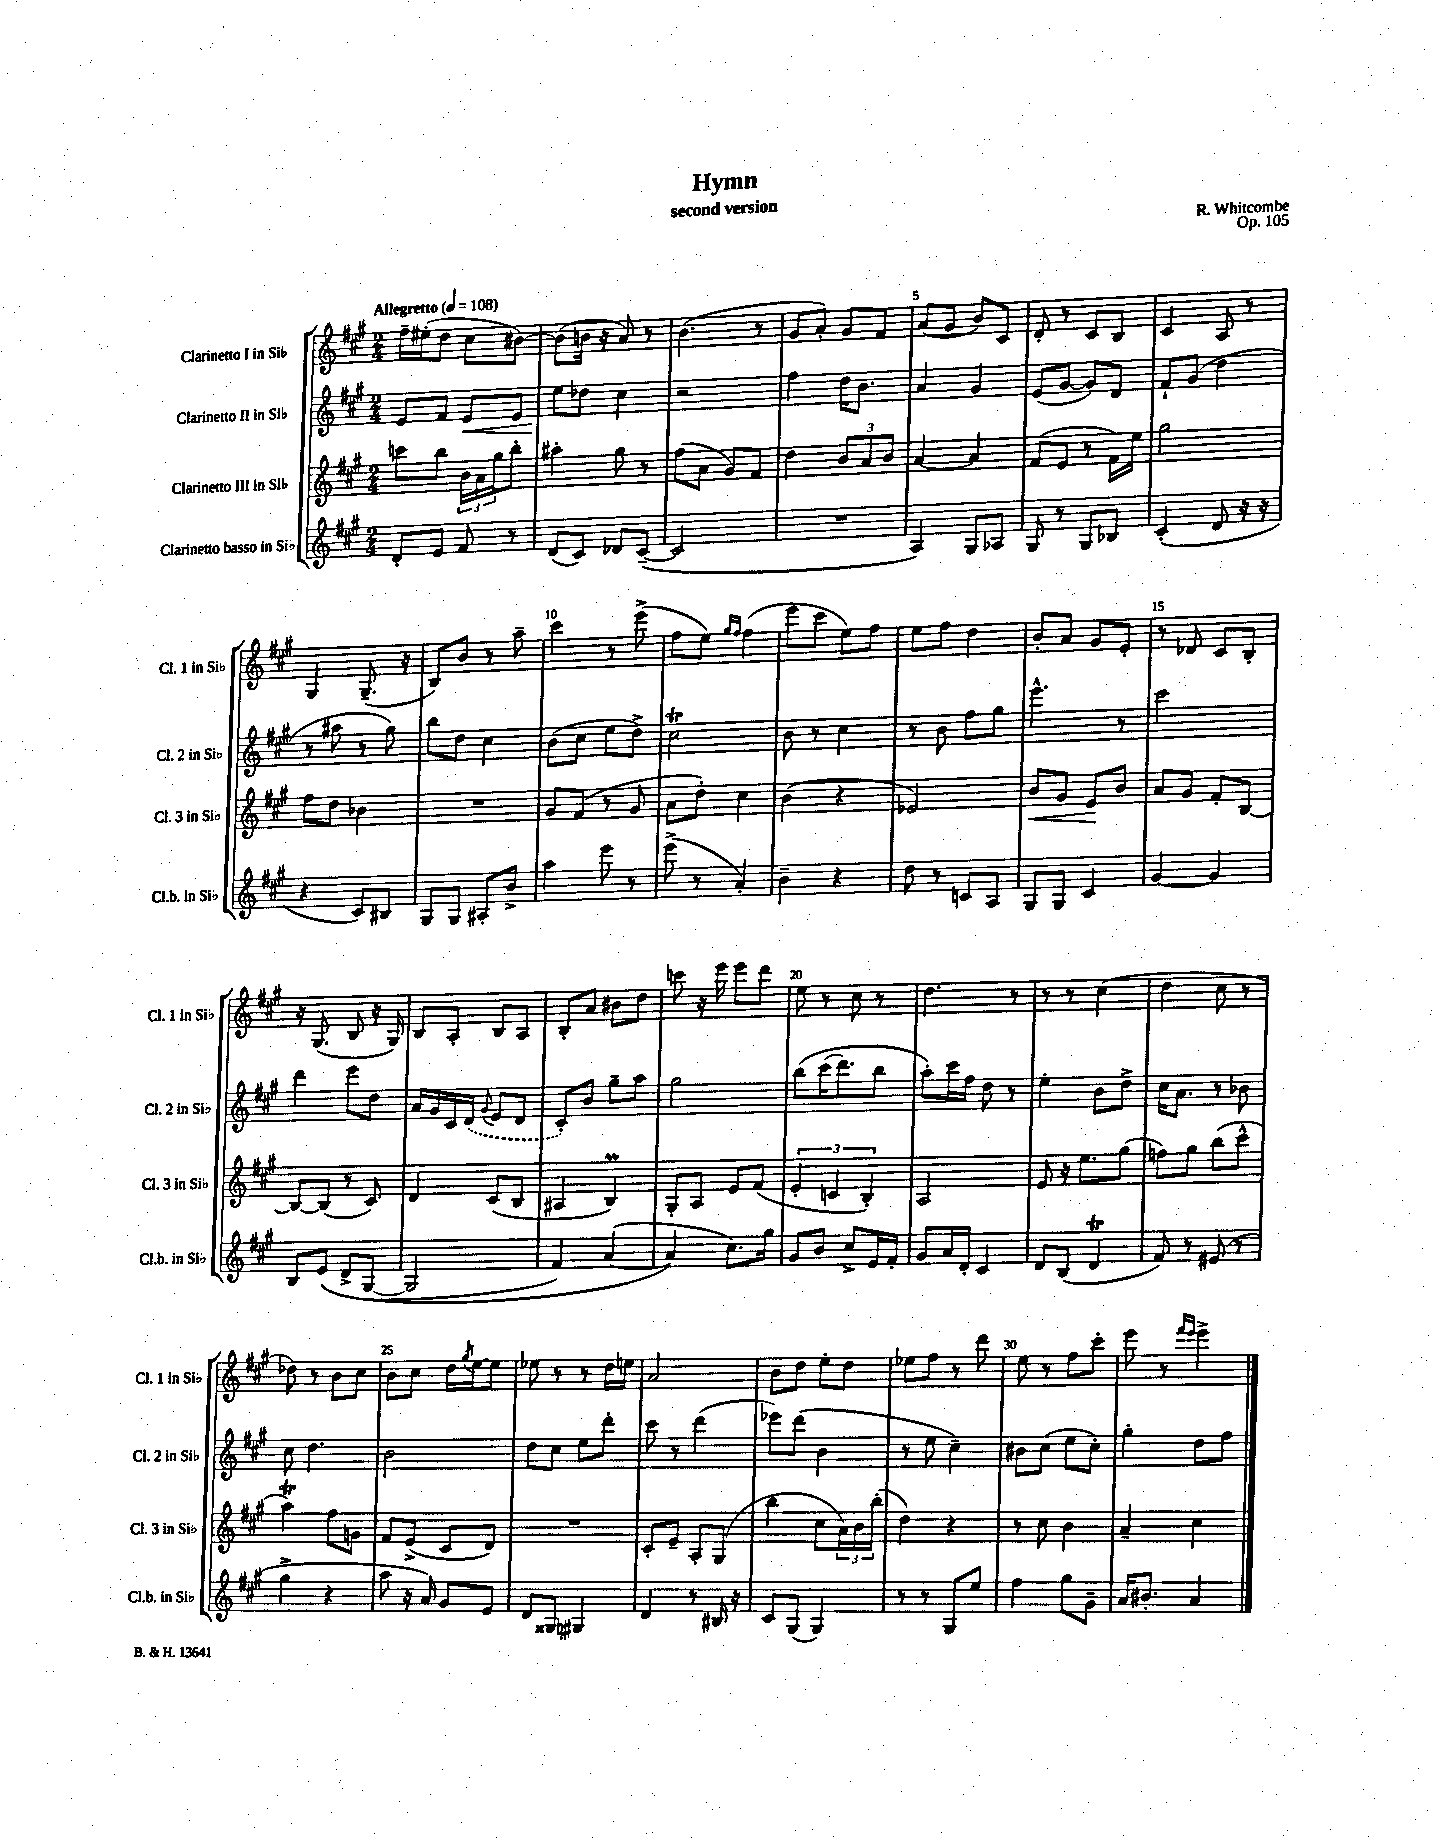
\header { title = "Hymn" composer = "R. Whitcombe" subtitle = "second version" opus = "Op. 105" }
<<
\new StaffGroup <<
\new Staff = "s0" \with { instrumentName = "Clarinetto I in Sib" shortInstrumentName = "Cl. 1 in Sib" } {
    \clef treble \key a \major \numericTimeSignature \time 2/4 \tempo "Allegretto" 4 = 108
    fis''16-- eis''16-.( d''8 cis''8 bis'8~) |
    bis'8( b'16 r16 a'8) r8 |
    b'4.( r8 |
    gis'8 a'8-.) gis'8 fis'8 |
    a'8( gis'8 b'8) cis'8 |
    d'8-. r8 cis'8 b8 |
    cis'4 a8 r8 |
    gis4 gis8.--( r16 |
    b8) b'8 r8 a''8-- |
    cis'''4 r8 e'''8->( |
    fis''8 e''8) \grace { gis''16 fis''16 } fis''4( |
    e'''8 cis'''8 e''8) fis''8 |
    e''8 fis''8 d''4 |
    b'8-. a'8 gis'8 e'8-. |
    r8 des'8 cis'8 b8-. |
    r16 gis8.( b8 r16 gis16) |
    b8 a8-. b8 a8 |
    b8-. a'8 bis'8 d''8 |
    c'''8 r16 e'''16 e'''8 d'''8 |
    e''8 r8 cis''8 r8 |
    d''4. r8 |
    r8 r8 cis''4( |
    d''4 cis''8 r8 |
    des''8) r8 b'8 cis''8 |
    b'8 cis''8 d''16 \acciaccatura { gis''8 } e''16~ e''8 |
    ees''8 r8 r8 d''16 e''16 |
    a'2 |
    b'8 d''8 e''8-. d''8 |
    ees''8 fis''8 r8 d'''8 |
    e''8 r8 fis''8 cis'''8-. |
    e'''8 r8 \grace { fis'''16 e'''16 } e'''4-> \bar "|." |
}
\new Staff = "s1" \with { instrumentName = "Clarinetto II in Sib" shortInstrumentName = "Cl. 2 in Sib" } {
    \clef treble \key a \major \numericTimeSignature \time 2/4
    e'8 fis'8 e'8\< e'8 |
    e''8\! des''8 cis''4 |
    r2 |
    fis''4 d''16 b'8. |
    a'4 gis'4 |
    e'8( gis'8~ gis'8) d'8 |
    fis'8-! gis'8( d''4 |
    r8 ais''8 r8 gis''8) |
    b''8 d''8 cis''4 |
    b'8( cis''8 e''8 d''8->) |
    cis''2\trill |
    b'8 r8 cis''4 |
    r8 b'8 fis''8 gis''8 |
    e'''4.-^ r8 |
    cis'''2 |
    d'''4 e'''8 d''8 |
    a'16 gis'16 cis'16 \once \slurDashed d'16( \appoggiatura { gis'8 } e'8 d'8 |
    cis'8-.) b'8 gis''8-- a''8 |
    gis''2 |
    b''8\( cis'''16( d'''8.) b''8 |
    a''8-.\) cis'''16 fis''16 d''8 r8 |
    e''4-. b'8 d''8-> |
    cis''16 a'8. r8 bes'8 |
    cis''8 d''4. |
    b'2 |
    d''8 cis''8 e''8 d'''8-. |
    cis'''8 r8 d'''4( |
    ees'''8) d'''8( b'4 |
    r8 e''8 cis''4--) |
    bis'8 cis''8( e''8 cis''8-.) |
    gis''4-. d''8 fis''8 \bar "|." |
}
\new Staff = "s2" \with { instrumentName = "Clarinetto III in Sib" shortInstrumentName = "Cl. 3 in Sib" } {
    \clef treble \key a \major \numericTimeSignature \time 2/4
    c'''8 b''8 \tuplet 3/2 { b'16 a'16 gis''16 } b''8-. |
    ais''4-. gis''8 r8 |
    fis''8( a'8 gis'8) fis'8 |
    d''4 \tuplet 3/2 { b'8 a'8 b'8 } |
    a'4~ a'4 |
    fis'8( e'8 r8 fis'16) e''16 |
    gis''2 |
    fis''8 d''8 bes'4 |
    R2 |
    gis'8 fis'8( r8 gis'8 |
    a'8 d''8-.) cis''4 |
    b'4( r4 |
    ees'2) |
    b'8\< gis'8 e'8\! b'8 |
    a'8 gis'8 fis'8-. b8~ |
    b8~ b8( r8 cis'8) |
    d'4 cis'8( b8 |
    ais4 b4\prall) |
    gis8-. a8 e'8 fis'8( |
    \tuplet 3/2 { e'4-. c'4 b4-.) } |
    a2 |
    e'8 r16 e''8. gis''8( |
    f''8) gis''8 b''8( cis'''8-^ |
    a''4\trill) fis''8 g'8 |
    fis'8 e'8->( cis'8 d'8) |
    R2 |
    cis'8-. e'8-- a8-. gis8( |
    b''4 cis''8 \tuplet 3/2 { a'16) b'16 b''16-.( } |
    d''4) r4 |
    r8 cis''8 b'4 |
    a'4-- cis''4 \bar "|." |
}
\new Staff = "s3" \with { instrumentName = "Clarinetto basso in Sib" shortInstrumentName = "Cl.b. in Sib" } {
    \clef treble \key a \major \numericTimeSignature \time 2/4
    d'8-. e'8 fis'8 r8 |
    d'8( cis'8) des'8 cis'8~--( |
    cis'2 |
    R2 |
    a4) gis8 aes8 |
    gis8 r8 gis8 bes8 |
    cis'4-.( d'8 r16 r16 |
    r4 cis'8) bis8 |
    gis8 gis8 ais8-. b'8-> |
    a''4 e'''8 r8 |
    e'''8->( r8 a'4-.) |
    b'4-- r4 |
    d''8 r8 c'8 a8 |
    gis8 gis8 cis'4 |
    gis'4~ gis'4 |
    b8 e'8\( d'8->( gis8~ |
    gis2 |
    fis'4) a'4~( |
    a'4\) cis''8.) gis''16 |
    gis'8 b'8 cis''8-> e'16 fis'16-. |
    gis'8 a'16 d'16-. cis'4 |
    d'8 b8( d'4\trill |
    fis'8) r8 eis'8( r8 |
    gis''4-> r4 |
    a''8 r16 a'16) gis'8 e'8 |
    d'8 gisis8 gis4 |
    d'4 r8 bis16 r16 |
    cis'8 gis8( gis4) |
    r8 r8 gis8 e''8 |
    fis''4 gis''8 gis'8-- |
    a'16 bis'8.-. a'4 \bar "|." |
}
>>
>>
\layout { \context { \Score \override BarNumber.break-visibility = ##(#f #t #t) barNumberVisibility = #(every-nth-bar-number-visible 5) } }
